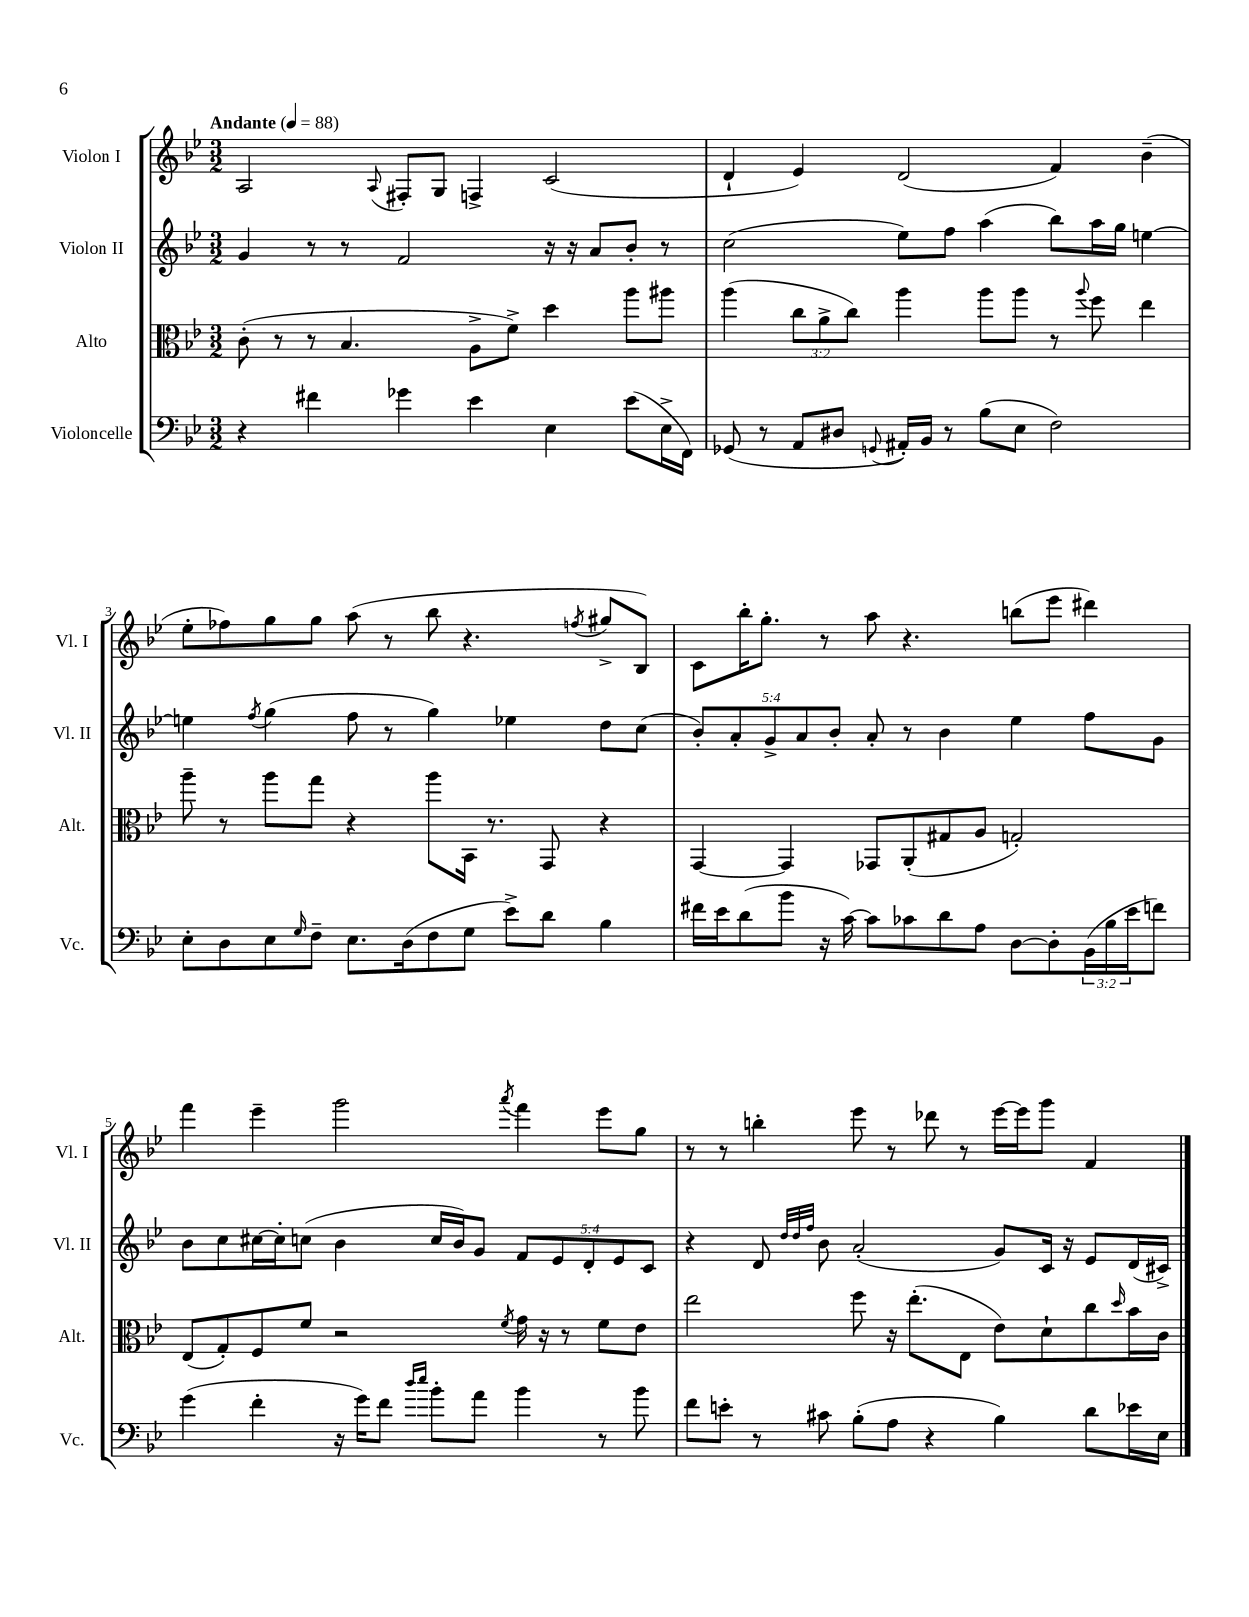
<<
\new StaffGroup <<
\new Staff = "s0" \with { instrumentName = "Violon I" shortInstrumentName = "Vl. I" } {
    \clef treble \key bes \major \numericTimeSignature \time 3/2 \tempo "Andante" 4 = 88
    a2 \appoggiatura { a8 } fis8-. g8 f4-> c'2( |
    d'4-! ees'4) d'2( f'4) bes'4--( |
    ees''8-. fes''8) g''8 g''8 a''8( r8 bes''8 r4. \acciaccatura { f''8 } gis''8-> bes8) |
    c'8 bes''16-. g''8.-. r8 a''8 r4. b''8( ees'''8 dis'''4) |
    f'''4 ees'''4-- g'''2 \acciaccatura { a'''8 } f'''4 ees'''8 g''8 |
    r8 r8 b''4-. ees'''8 r8 des'''8 r8 ees'''16~ ees'''16 g'''8 f'4 \bar "|." |
}
\new Staff = "s1" \with { instrumentName = "Violon II" shortInstrumentName = "Vl. II" } {
    \clef treble \key bes \major \numericTimeSignature \time 3/2 \override Staff.TupletNumber.text = #tuplet-number::calc-fraction-text
    g'4 r8 r8 f'2 r16 r16 a'8 bes'8-. r8 |
    c''2( ees''8) f''8 a''4( bes''8) a''16 g''16 e''4~ |
    e''4 \acciaccatura { f''8 } g''4( f''8 r8 g''4) ees''4 d''8 c''8( |
    \tuplet 5/4 { bes'8-.) a'8-. g'8-> a'8 bes'8-. } a'8-. r8 bes'4 ees''4 f''8 g'8 |
    bes'8 c''8 cis''16~ cis''16-. c''8( bes'4 c''16 bes'16) g'8 \tuplet 5/4 { f'8 ees'8 d'8-. ees'8 c'8 } |
    r4 d'8 \grace { d''32 d''32 f''32 } bes'8 a'2-.( g'8) c'16 r16 ees'8 d'16( cis'16->) \bar "|." |
}
\new Staff = "s2" \with { instrumentName = "Alto" shortInstrumentName = "Alt." } {
    \clef alto \key bes \major \numericTimeSignature \time 3/2 \override Staff.TupletNumber.text = #tuplet-number::calc-fraction-text
    c'8-.( r8 r8 bes4. a8-> f'8->) d''4 a''8 ais''8 |
    a''4( \tuplet 3/2 { c''8 a'8-> c''8) } a''4 a''8 a''8 r8 \appoggiatura { a''8 } f''8 ees''4 |
    a''8-- r8 a''8 g''8 r4 a''8 bes,16 r8. g,8 r4 |
    g,4~ g,4 ges,8 a,8-.( gis8 a8 g2-.) |
    ees8( g8-.) f8 f'8 r2 \acciaccatura { f'8 } g'16 r16 r8 f'8 ees'8 |
    ees''2 f''8 r16 ees''8.-.( ees8 ees'8) d'8-! c''8 \grace { d''16 } bes'16 c'16 \bar "|." |
}
\new Staff = "s3" \with { instrumentName = "Violoncelle" shortInstrumentName = "Vc." } {
    \clef bass \key bes \major \numericTimeSignature \time 3/2 \override Staff.TupletNumber.text = #tuplet-number::calc-fraction-text
    r4 fis'4 ges'4 ees'4 ees4 ees'8( ees16-> f,16) |
    ges,8( r8 a,8 dis8 \appoggiatura { g,8 } ais,16-.) bes,16 r8 bes8( ees8 f2) |
    ees8-. d8 ees8 \grace { g16 } f8-- ees8. d16( f8 g8 ees'8->) d'8 bes4 |
    fis'16 ees'16 d'8( bes'8 r16 c'16~) c'8 ces'8 d'8 a8 d8~ d8-. \tuplet 3/2 { bes,16( bes16 ees'16 } f'8) |
    g'4( f'4-. r16 g'16) f'8 \grace { d''16 ees''16 } bes'8-. a'8 bes'4 r8 bes'8 |
    f'8 e'8-. r8 cis'8 bes8-.( a8 r4 bes4) d'8 ees'16 ees16 \bar "|." |
}
>>
>>
